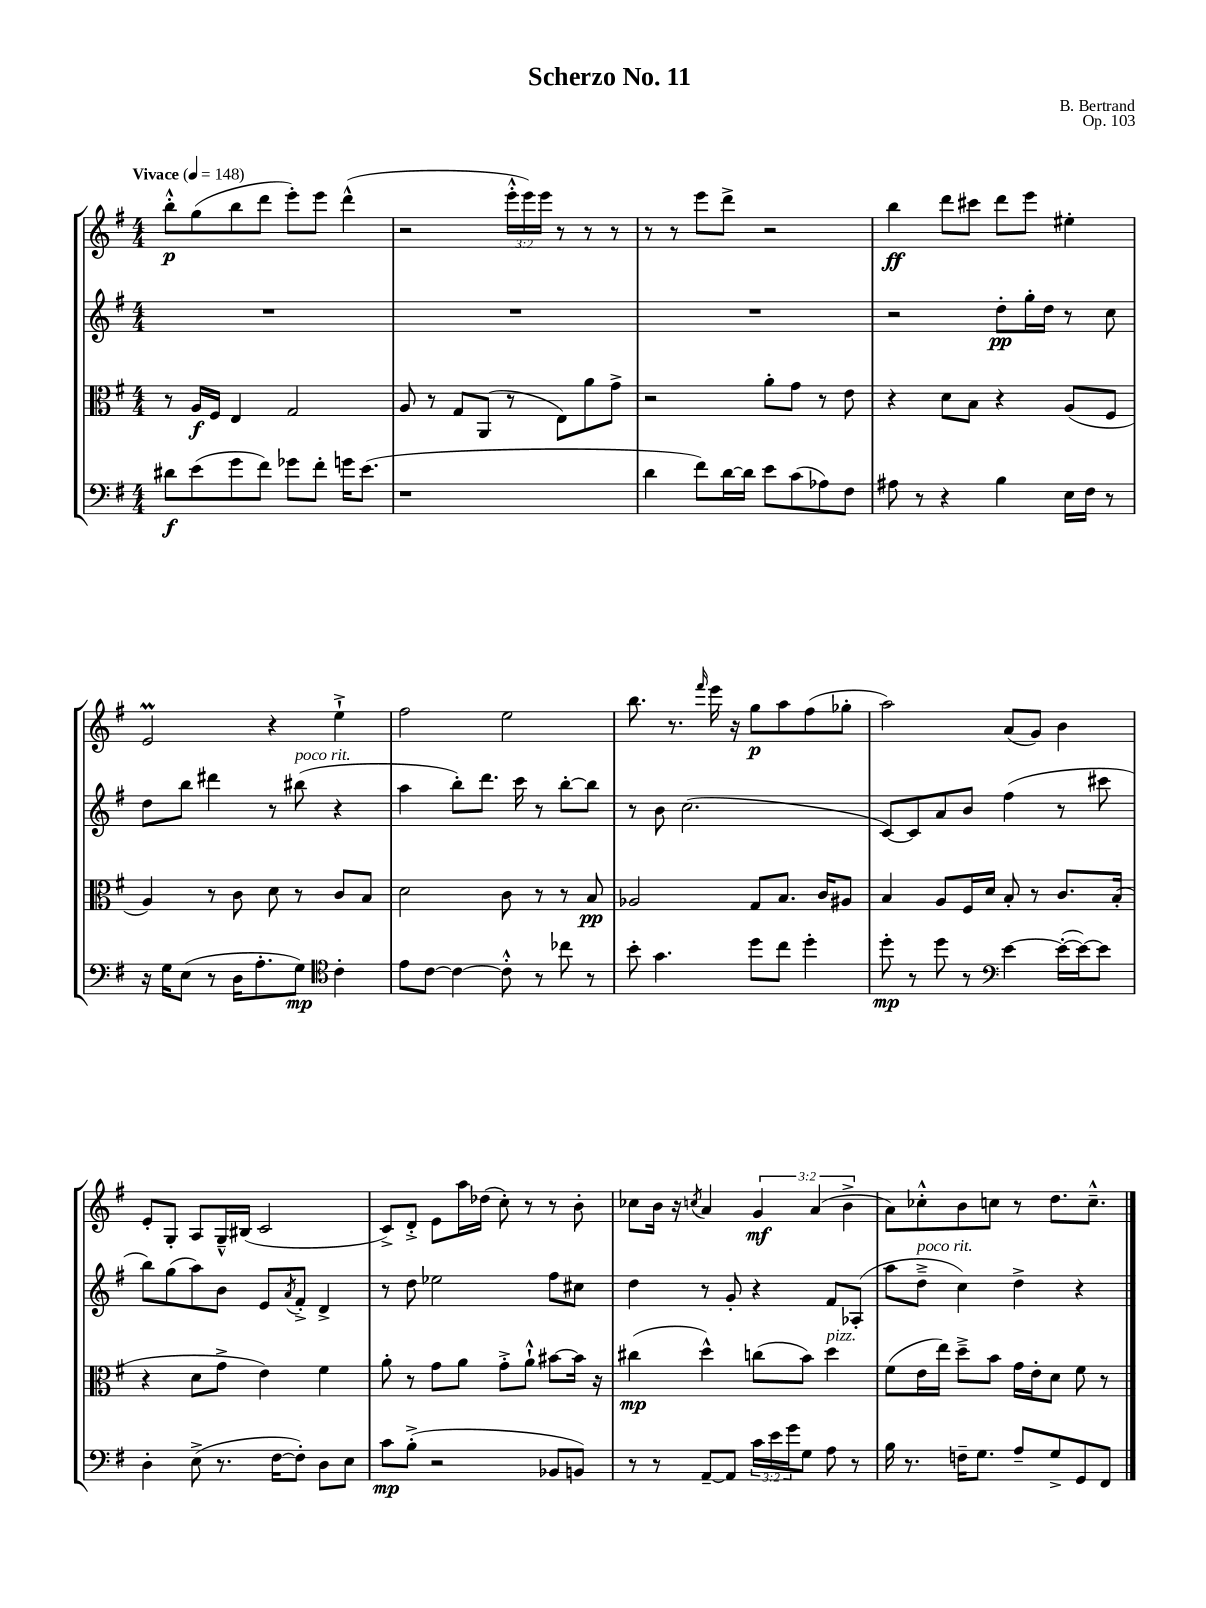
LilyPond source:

\header { title = "Scherzo No. 11" composer = "B. Bertrand" opus = "Op. 103" }
<<
\new StaffGroup <<
\new Staff = "s0" {
    \clef treble \key g \major \numericTimeSignature \time 4/4 \override Staff.TupletNumber.text = #tuplet-number::calc-fraction-text \tempo "Vivace" 4 = 148
    b''8-.-^\p g''8( b''8 d'''8 e'''8-.) e'''8 d'''4-^( |
    r2 \tuplet 3/2 { e'''16-.-^ e'''16) e'''16 } r8 r8 r8 |
    r8 r8 e'''8 d'''8-> r2 |
    b''4\ff d'''8 cis'''8 d'''8 e'''8 eis''4-. |
    e'2\prall r4 e''4-!-> |
    fis''2 e''2 |
    b''8. r8. \grace { fis'''16 } e'''16 r16 g''8\p a''8 fis''8( ges''8-. |
    a''2) a'8( g'8) b'4 |
    e'8-. g8-. a8 g16---^ bis16( c'2 |
    c'8->) d'8-.-> e'8 a''16 des''16( c''8-.) r8 r8 b'8-. |
    ces''8 b'16 r16 \acciaccatura { c''8 } a'4 \tuplet 3/2 { g'4\mf a'4( b'4-> } |
    a'8) ces''8-.-^ b'8 c''8 r8 d''8. c''8.---^ \bar "|." |
}
\new Staff = "s1" {
    \clef treble \key g \major \numericTimeSignature \time 4/4
    R1 |
    R1 |
    R1 |
    r2 d''8-.\pp g''16-. d''16 r8 c''8 |
    d''8 b''8 dis'''4 r8 bis''8^\markup { \italic "poco rit." }( r4 |
    a''4 b''8-.) d'''8. c'''16 r8 b''8~-. b''8 |
    r8 b'8 c''2.( |
    c'8~) c'8 a'8 b'8 fis''4( r8 cis'''8 |
    b''8) g''8( a''8) b'8 e'8 \acciaccatura { a'8 } fis'8-.-> d'4-> |
    r8 d''8 ees''2 fis''8 cis''8 |
    d''4 r8 g'8-. r4 fis'8 aes8-.( |
    a''8 d''8--->^\markup { \italic "poco rit." } c''4) d''4-> r4 \bar "|." |
}
\new Staff = "s2" {
    \clef alto \key g \major \numericTimeSignature \time 4/4
    r8 a16\f fis16 e4 g2 |
    a8 r8 g8 a,8( r8 e8) a'8 g'8-> |
    r2 a'8-. g'8 r8 e'8 |
    r4 d'8 b8 r4 a8( fis8 |
    a4) r8 c'8 d'8 r8 c'8 b8 |
    d'2 c'8 r8 r8 b8\pp |
    aes2 g8 b8. c'16 ais8 |
    b4 a8 fis16 d'16 b8-. r8 c'8. b16-.( |
    r4 d'8 g'8-> e'4) fis'4 |
    a'8-. r8 g'8 a'8 g'8-.-> a'8-!-^ bis'8~ bis'16 r16 |
    cis''4\mp( d''4-^) c''8( b'8) d''4^\markup { \italic "pizz." } |
    fis'8( e'16 e''16) d''8---> b'8 g'16 e'16-. d'8 fis'8 r8 \bar "|." |
}
\new Staff = "s3" {
    \clef bass \key g \major \numericTimeSignature \time 4/4 \override Staff.TupletNumber.text = #tuplet-number::calc-fraction-text
    dis'8\f e'8( g'8 fis'8) ges'8 fis'8-. g'16 e'8.( |
    r1 |
    d'4 fis'8) d'16~ d'16 e'8 c'8( aes8) fis8 |
    ais8 r8 r4 b4 e16 fis16 r8 |
    r16 g16 e8( r8 d16 a8.-. g8\mp) \clef tenor c'4-. |
    e'8 c'8~ c'4~ c'8-.-^ r8 ces''8 r8 |
    b'8-. g'4. d''8 c''8 d''4-. |
    d''8-.\mp r8 d''8 r8 \clef bass e'4~ e'16~-.( e'16~) e'8 |
    d4-. e8->( r8. fis16~ fis8-.) d8 e8 |
    c'8\mp b8-.->( r2 bes,8 b,8) |
    r8 r8 a,8~-- a,8 \tuplet 3/2 { c'16 e'16 g'16 } g8 a8 r8 |
    b16 r8. f16-- g8. a8-- g8-> g,8 fis,8 \bar "|." |
}
>>
>>
\layout { \context { \Score \remove "Bar_number_engraver" } }
